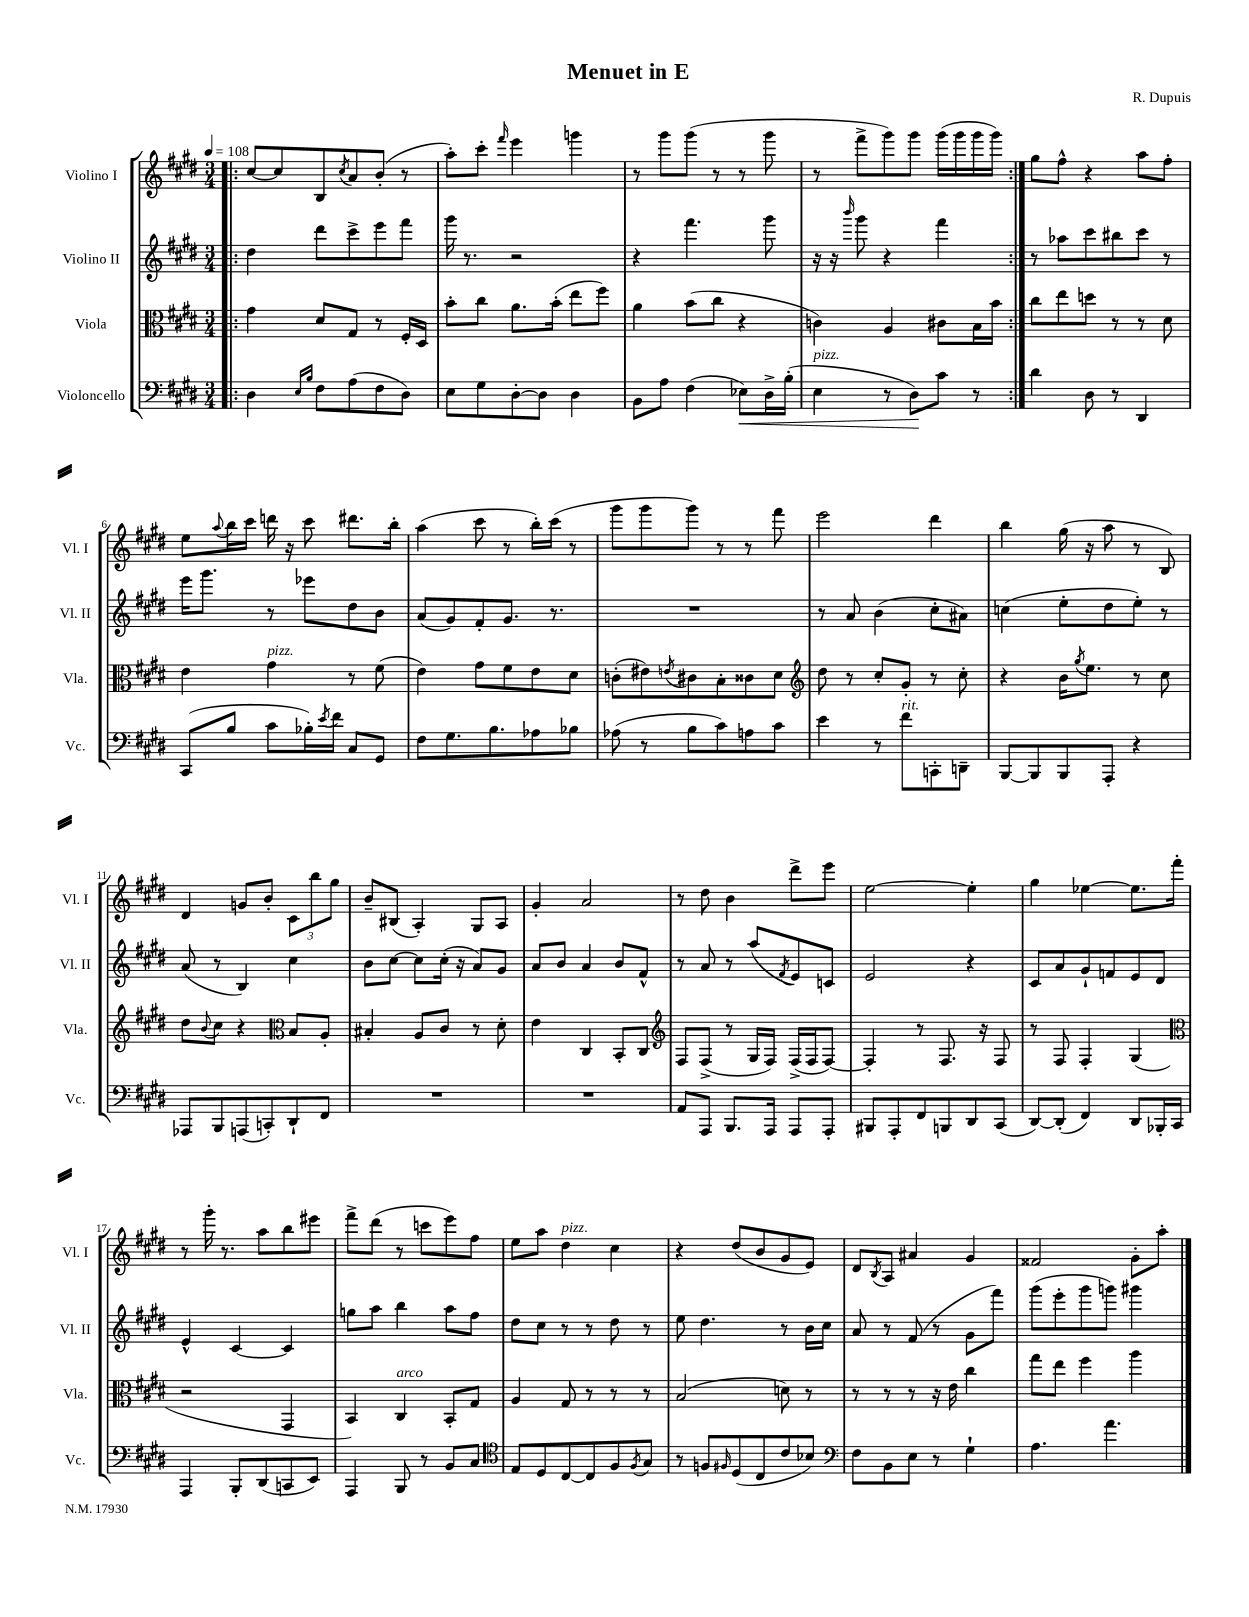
\header { title = "Menuet in E" composer = "R. Dupuis" }
<<
\new StaffGroup <<
\new Staff = "s0" \with { instrumentName = "Violino I" shortInstrumentName = "Vl. I" } {
    \clef treble \key e \major \numericTimeSignature \time 3/4 \tempo 4 = 108
    \repeat volta 2 { \bar ".|:" cis''8~ cis''8 b8 \acciaccatura { cis''8 } a'8 b'8-.( r8 |
    a''8-.) cis'''8-. \grace { fis'''16 } e'''4 g'''4 |
    r8 gis'''8 gis'''8( r8 r8 gis'''8 |
    r8 fis'''8-> gis'''8) gis'''8 gis'''16( gis'''16 gis'''16 gis'''16) | }
    gis''8 fis''8-^ r4 a''8 fis''8-. |
    e''8 \appoggiatura { a''8 } b''16 cis'''16 d'''16 r16 cis'''8 dis'''8. b''16-. |
    a''4( cis'''8 r8 b''16-.) cis'''16( r8 |
    gis'''8 gis'''8 gis'''8) r8 r8 fis'''8 |
    e'''2 dis'''4 |
    b''4 gis''16( r16 a''8 r8 b8) |
    dis'4 g'8 b'8-. \tuplet 3/2 { cis'8 b''8 gis''8 } |
    b'8-- bis8( a4-.) gis8 a8 |
    gis'4-. a'2 |
    r8 dis''8 b'4 dis'''8-> e'''8 |
    e''2~ e''4-. |
    gis''4 ees''4~ ees''8. fis'''16-. |
    r8 gis'''16-. r8. a''8 b''8 eis'''8 |
    fis'''8-> dis'''8( r8 c'''8 e'''8) fis''8 |
    e''8 a''8 dis''4^\markup { \italic "pizz." } cis''4 |
    r4 dis''8( b'8 gis'8 e'8) |
    dis'8 \acciaccatura { b8 } a8 ais'4 gis'4 |
    fisis'2 gis'8-. a''8-. \bar "|." |
}
\new Staff = "s1" \with { instrumentName = "Violino II" shortInstrumentName = "Vl. II" } {
    \clef treble \key e \major \numericTimeSignature \time 3/4
    \repeat volta 2 { \bar ".|:" dis''4 dis'''8 cis'''8-> e'''8 fis'''8 |
    gis'''16 r8. r2 |
    r4 fis'''4. gis'''8 |
    r16 r16 \grace { b'''16 } gis'''8 r4 fis'''4 | }
    r8 aes''8 cis'''8 bis''8 cis'''8 r8 |
    e'''16 gis'''8. r8 ees'''8 dis''8 b'8 |
    a'8( gis'8) fis'8-. gis'8. r8. |
    R2. |
    r8 a'8 b'4( cis''8-. ais'8) |
    c''4( e''8-. dis''8 e''8-.) r8 |
    a'8( r8 b4) cis''4 |
    b'8 cis''8~ cis''8 cis''16-.( r16 a'8) gis'8 |
    a'8 b'8 a'4 b'8 fis'8-^ |
    r8 a'8 r8 a''8( \acciaccatura { fis'8 } e'8) c'8 |
    e'2 r4 |
    cis'8 a'8 gis'8-! f'8 e'8 dis'8 |
    e'4-^ cis'4~ cis'4 |
    g''8 a''8 b''4 a''8 fis''8 |
    dis''8 cis''8 r8 r8 dis''8 r8 |
    e''8 dis''4. r8 b'16 cis''16 |
    a'8 r8 fis'8( r8 gis'8 fis'''8) |
    gis'''8( e'''8-. gis'''8 g'''8) gis'''4 \bar "|." |
}
\new Staff = "s2" \with { instrumentName = "Viola" shortInstrumentName = "Vla." } {
    \clef alto \key e \major \numericTimeSignature \time 3/4
    \repeat volta 2 { \bar ".|:" gis'4 dis'8 gis8 r8 fis16-. dis16 |
    b'8-. cis''8 a'8. b'16-.( e''8 fis''8) |
    a'4 b'8( cis''8 r4 |
    c'4) a4 cis'8 b16 b'16 | }
    cis''8 e''8 d''8 r8 r8 dis'8 |
    e'4 gis'4^\markup { \italic "pizz." } r8 fis'8( |
    e'4) gis'8 fis'8 e'8 dis'8 |
    c'8-.( eis'8) \acciaccatura { e'8 } cis'8 b8-. cisis'8 dis'8 |
    \clef treble dis''8 r8 cis''8-. gis'8-. r8 cis''8-. |
    r4 b'16 \acciaccatura { gis''8 } e''8. r8 cis''8 |
    dis''8 \appoggiatura { b'8 } cis''8 r4 \clef alto b8 a8-. |
    bis4-. a8 cis'8 r8 dis'8-. |
    e'4 cis4 b,8-. cis8 |
    \clef treble fis8 fis8->( r8 gis16 fis16) fis16->( fis16 fis8~) |
    fis4-. r8 fis8. r16 fis8 |
    r8 fis8 fis4-. gis4( |
    \clef alto r2 gis,4 |
    b,4) cis4^\markup { \italic "arco" } b,8-. gis8 |
    a4 gis8 r8 r8 r8 |
    b2( d'8) r8 |
    r8 r8 r8 r16 e'16 cis''4 |
    gis''8 e''8 fis''4 a''4 \bar "|." |
}
\new Staff = "s3" \with { instrumentName = "Violoncello" shortInstrumentName = "Vc." } {
    \clef bass \key e \major \numericTimeSignature \time 3/4
    \repeat volta 2 { \bar ".|:" dis4 \grace { e16 b16 } fis8 a8( fis8 dis8) |
    e8 gis8 dis8~-. dis8 dis4 |
    b,8 a8 fis4( ees8\<) dis16-> b16-.( |
    e4^\markup { \italic "pizz." } r8 dis8\!) cis'8 r8 | }
    dis'4 dis8 r8 dis,4 |
    cis,8( b8 cis'8 bes16-.) \acciaccatura { e'8 } fis'16 cis8 gis,8 |
    fis8 gis8. b8. aes8 bes8 |
    aes8( r8 b8 cis'8) a8 cis'8 |
    e'4 r8 fis'8^\markup { \italic "rit." } c,8-. d,8-- |
    b,,8~ b,,8 b,,8 a,,8-. r4 |
    aes,,8 b,,8 a,,8( c,8-.) dis,8-! fis,8 |
    R2. |
    R2. |
    a,8 a,,8 b,,8. a,,16 a,,8 a,,8-. |
    bis,,8 a,,8-. fis,8 b,,8 dis,8 cis,8( |
    dis,8~) dis,8-.( fis,4) dis,8 bes,,16-. cis,16 |
    a,,4 b,,8-. dis,8( c,8 e,8) |
    a,,4 b,,8 r8 b,8 cis8 |
    \clef tenor e8 dis8 cis8~ cis8 fis8 \acciaccatura { fis8 } gis8 |
    r8 f8 \grace { fis16 } dis8( cis8 cis'8 bes8) |
    \clef bass fis8 b,8 e8 r8 gis4-! |
    a4. a'4. \bar "|." |
}
>>
>>
